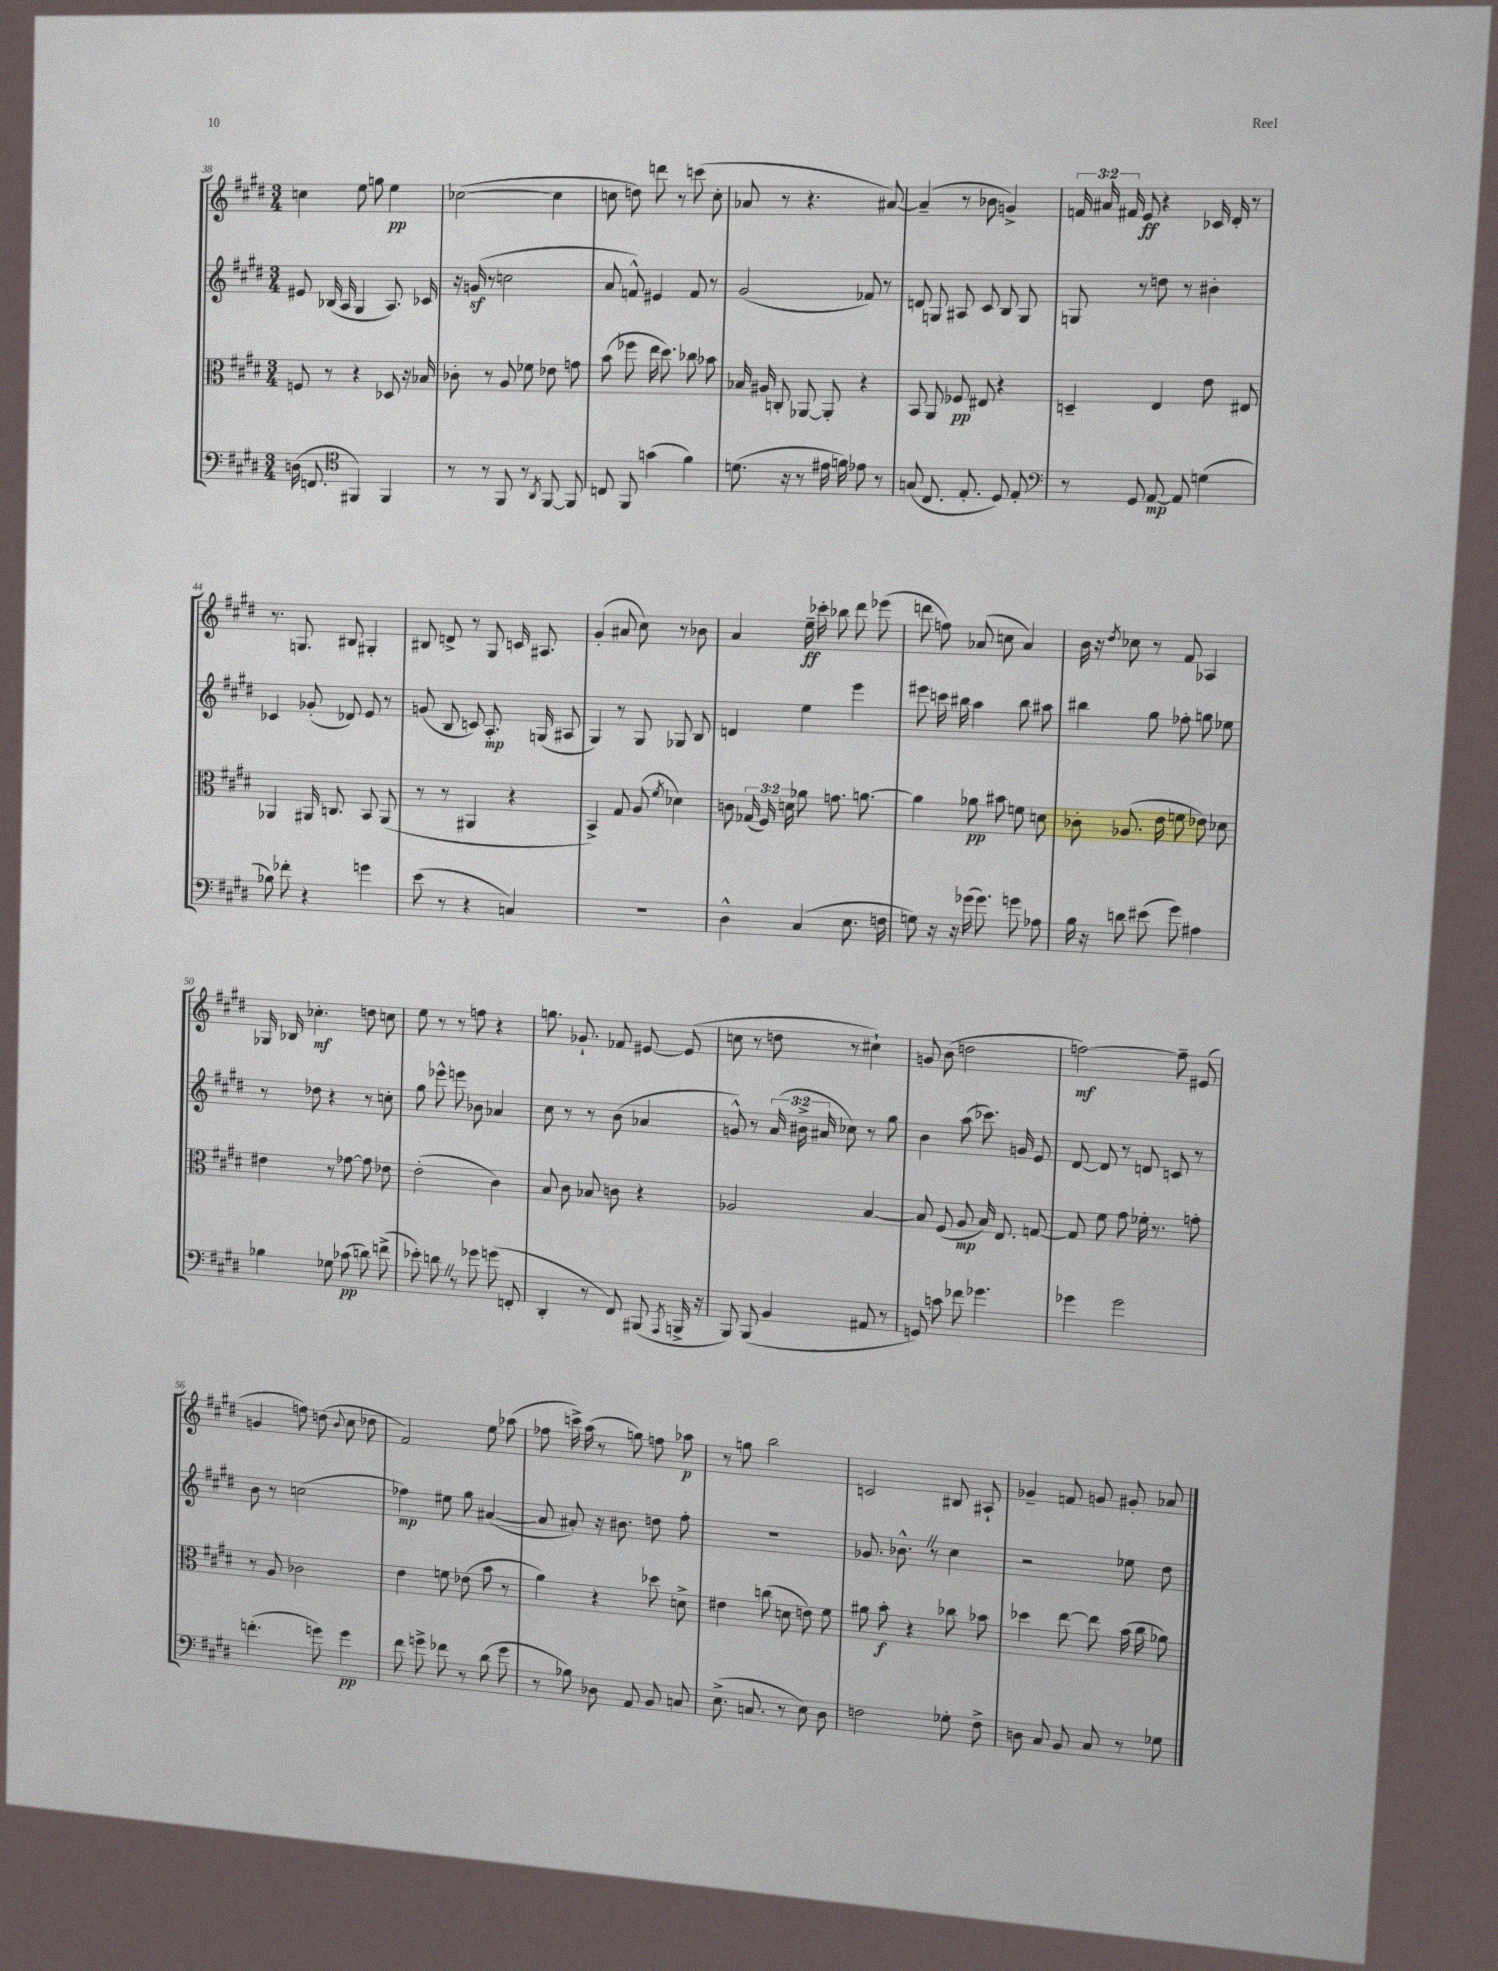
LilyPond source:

<<
\new StaffGroup <<
\new Staff = "s0" {
    \clef treble \key e \major \numericTimeSignature \time 3/4 \override Staff.TupletNumber.text = #tuplet-number::calc-fraction-text
    \autoBeamOff c''4 e''8 g''8 e''4\pp |
    ces''2~( ces''4 |
    c''8 d''8) d'''8 r8 c'''8( c''8-. |
    aes'8 r8 r4. ais'8~) |
    ais'4--( r8 bes'8 g'4->) |
    \tuplet 3/2 { f'16 ais'16 fis'16 } e'8\ff r4 ces'16 dis'16-. r8 |
    r8. g8. bis8 gis4-. |
    bis8 d'8-> r8 gis8 c'16 ais8. |
    gis'4-.( ais'8 cis''8) r8 bes'8 |
    a'4 e''16--\ff ces'''16-. bes''8 dis'''8 ees'''8( |
    d'''8 f''8) aes'8( c''8 aes'4) |
    b'16 r16 \acciaccatura { dis''8 } ces''8 r8 fis'8 aes4 |
    ges16 bes16 ces''4.-.\mf d''8 c''8 |
    e''8 r8 r8 f''8 r4 |
    g''8. ges'8.-! fes'8 eis'8~ eis'8( |
    c''8 r8 d''8 r8 cis''4-!) |
    g'8 b'8( d''2 |
    f''2~\mf) f''8-- eis'8( |
    g'4 f''8) d''8( \appoggiatura { b'8 } cis''8 des''8 |
    fis'2) e''8 aes''8( |
    fes''8 c'''16->) a''16( r8 g''8) f''8 aes''8\p |
    r8 g''8 b''2 |
    c'2 bis8 ais8-! |
    ges'4-- f'8 g'8 gis'8-. aes'8 \bar "|." |
}
\new Staff = "s1" {
    \clef treble \key e \major \numericTimeSignature \time 3/4 \override Staff.TupletNumber.text = #tuplet-number::calc-fraction-text
    \autoBeamOff eis'8 bes16( a16 gis4 a8.) ces'16 |
    r16 g'16\sf( r8 c''2 |
    a'8 f'8-^) eis'4 f'8 r8 |
    gis'2( fes'8) r8 |
    d'8 g8 ais8 cis'8 b8 g8 |
    g8 r8 d''8 r8 bis'4-. |
    ces'4 ges'8-.( des'8) e'8 r8 |
    g'8( b8 c'8) a8.-.\mp g16( ais8 |
    gis4) r8 gis8 ges8 b8 |
    d'4 e''4 e'''4 |
    eis'''8 c'''16 bis''16 a''4 bis''8 ais''8 |
    bis''4 gis''8 fes''8-. g''8 ees''8 |
    r8 des''8 r4 r8 c''8-. |
    gis''8 ees'''8-^ e'''8 bes'8 aes'4 |
    cis''8 r8 r8 b'8( aes'4 |
    g'8-^) r8 \tuplet 3/2 { a'16( bis'16-> ais'16 } ces''8) r8 gis''8 |
    b'4 a''8( ces'''8.) g'16 e'8 |
    dis'8~ dis'8 r8 d'8 c'8 r8 |
    b'8 r8 c''2( |
    fes''4\mp) eis''8 gis''8 ais'4~( |
    ais'8 ais'8-.) r16 bis'8. d''8 fis''8-. |
    R2. |
    ges'8. bes'8.-^ \once \override BreathingSign.text = \markup { \musicglyph "scripts.caesura.straight" } \breathe r8 cis''4 |
    r2 ees''8 dis''8 \bar "|." |
}
\new Staff = "s2" {
    \clef alto \key e \major \numericTimeSignature \time 3/4 \override Staff.TupletNumber.text = #tuplet-number::calc-fraction-text
    \autoBeamOff f8 r8 r4 des8 r16 bes16 |
    ces'8-. r8 a8 fes'8 ees'8 g'8 |
    b'8( fes''8 e''16 dis''8.) ces''8 bes'8 |
    bes16 ais16 c8-. aes,8~ aes,8-. r4 |
    b,8 a,8 fes8\pp eis8 r4 |
    d4-- e4 e'8 eis8 |
    aes,4 ais,16 c8. b,8 ais,8( |
    r8 r8 ais,4 r4 |
    b,4->) gis8 a8( \acciaccatura { fis'8 } des'4) |
    c'8 \tuplet 3/2 { ges16( fis16) d'16 } aes'8 g'8. a'8.~ |
    a'4 aes'8\pp bis'8 f'8 d'8 |
    ces'8-. aes8.( e'16 f'8 ees'8) des'8 |
    eis'4 r8 ges'8~ ges'8 ees'8 |
    e'2-.( cis'4) |
    b8 cis'8 bes8 c'8 r4 |
    aes2 b4~ |
    b8 fis8( a8\mp b16) e8. g8~ |
    g8 fis'8 gis'8 fes'16-. r8. g'8-. |
    r8 a8 ces'2 |
    e'4 f'8 ees'8( b'8 r8 |
    a'4) r4 des''8 d'8-> |
    eis'4 c''8( d'8 e'8) fis'8 |
    ais'8 b'8-.\f r4 ces''8 bes'8 |
    des''4 e''8~ e''8 b'16( cis''16 aes'8) \bar "|." |
}
\new Staff = "s3" {
    \clef bass \key e \major \numericTimeSignature \time 3/4
    \autoBeamOff d16( f,8. \clef tenor fis,4) fis,4 |
    r8 r8 fis,8 r8 \acciaccatura { a,8 } fis,8~ fis,8 |
    c8 fis,8 g'4( fis'4) |
    d'8.( r16 r8 eis'16 f'16) ees'8 r8 |
    g8( cis8. e8.-. dis8) e8-. |
    \clef bass r8 gis,8 a,8~\mp a,8 g4( |
    bes8) fes'8-. r4 g'4 |
    e'8( r8 r4 c4) |
    R2. |
    dis4-^ cis4( e8. f16 |
    g8) r16 r16 ges'16( ges'8.) g'8 aes8 |
    b16 r16 d'8 eis'8( gis'8) ais4 |
    bes4 ges8 ces'8\pp( d'8) f'8->( |
    ees'8-.) d'8 \once \override BreathingSign.text = \markup { \musicglyph "scripts.caesura.straight" } \breathe r8 ges'8 g'8( f,8-. |
    dis,4-. r8 fis,8) bis,,8( \acciaccatura { a,,8 } b,,16-> r16 |
    b,,8) b,,8( b,4 ais,8 r8 |
    g,8) c'8 fes'8 ges'4. |
    ges'4 ges'2 |
    f'4.-.( g'8) g'4\pp |
    fis'8 g'8-> fes'8 r8 dis'8( g'8 |
    r8 bes8) des8 a,8 b,8 c8 |
    e8.->( c8. r8 e8) dis8 |
    f2 ges8-. f8-> |
    d8 cis8 b,8 cis8 r8 ges8 \bar "|." |
}
>>
>>
\layout { \context { \Score currentBarNumber = #38 } }
